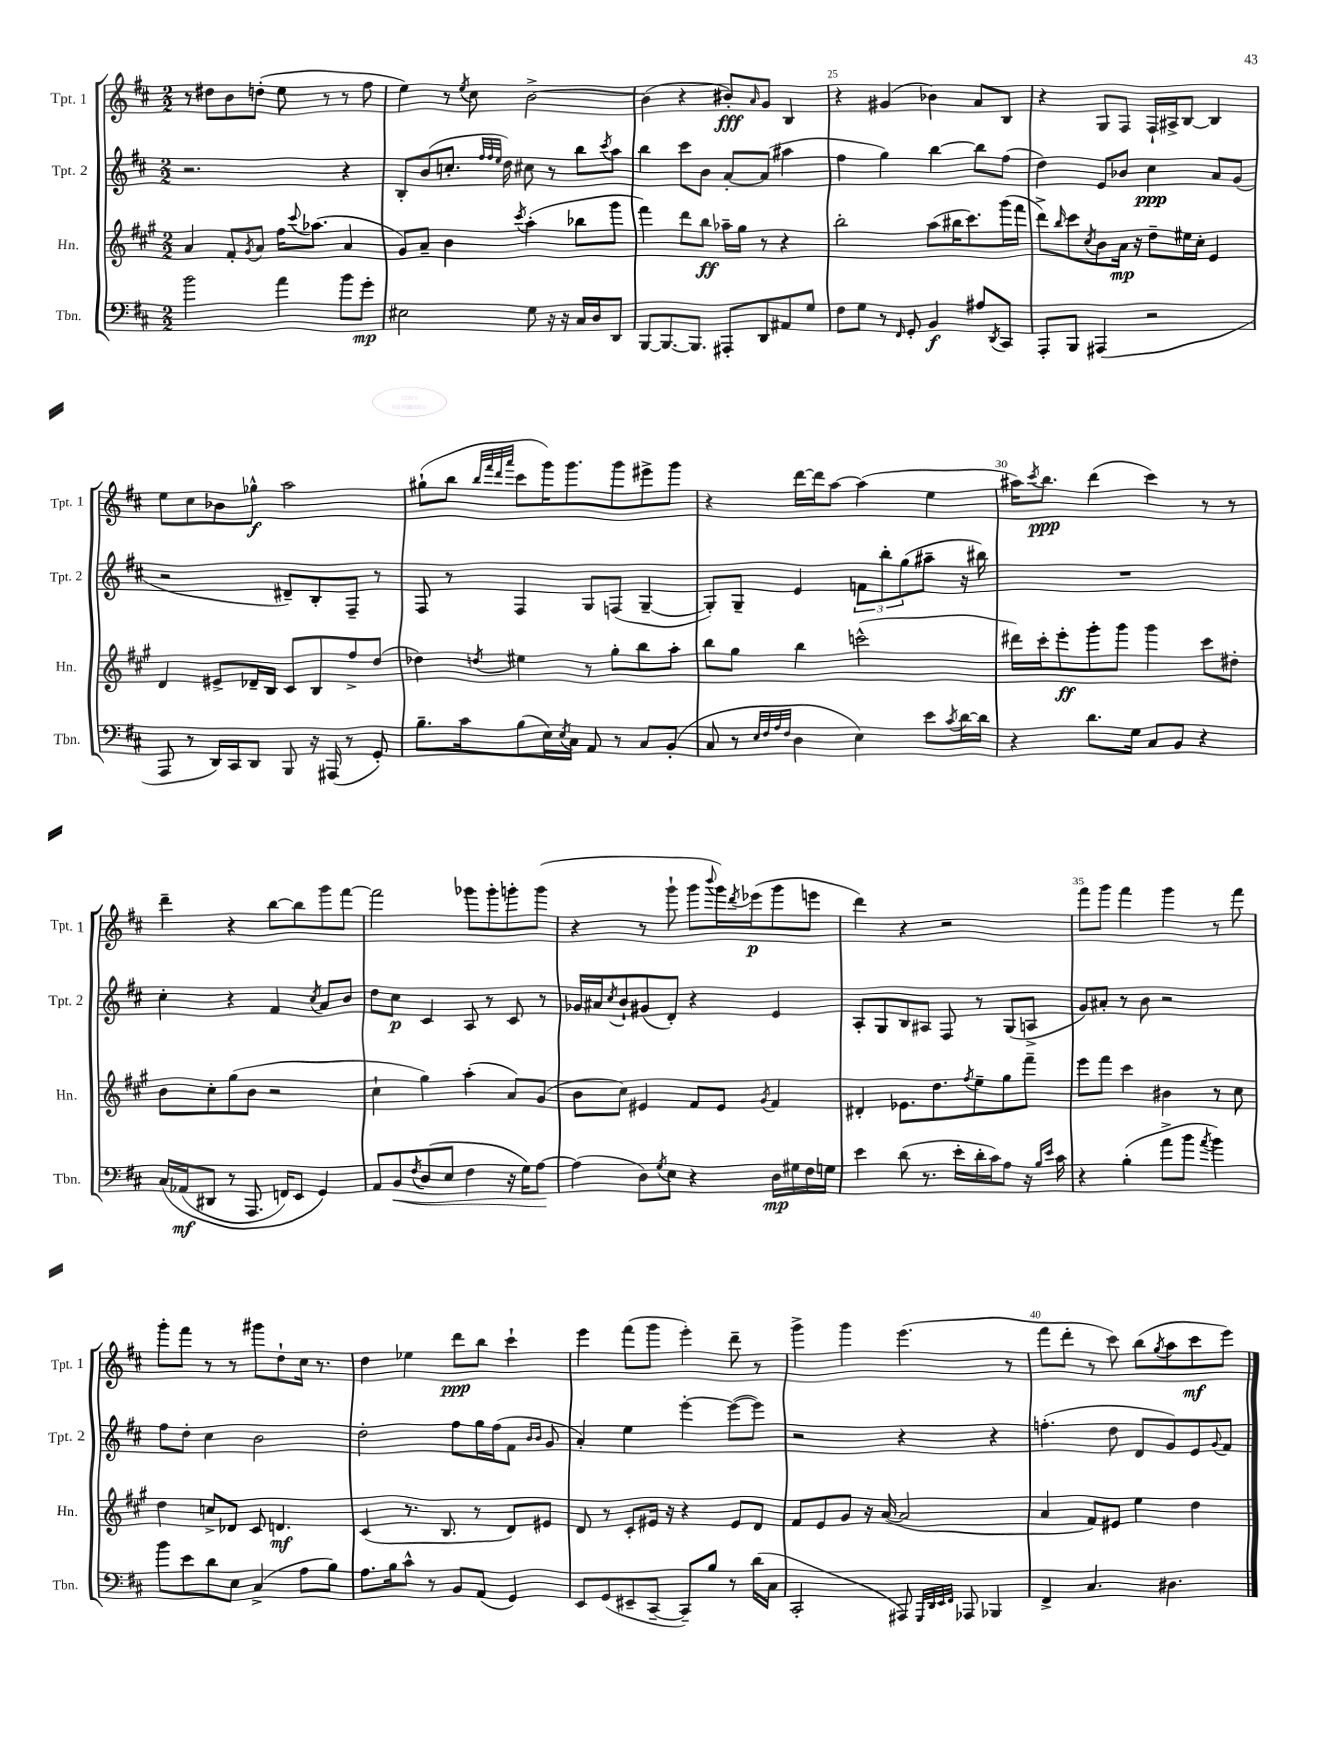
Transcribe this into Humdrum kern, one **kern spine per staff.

**kern	**dynam	**kern	**dynam	**kern	**dynam	**kern	**dynam
*part4	*part4	*part3	*part3	*part2	*part2	*part1	*part1
*staff4	*staff4	*staff3	*staff3	*staff2	*staff2	*staff1	*staff1
*I"Tbn.	*	*I"Hn.	*	*I"Tpt. 2	*	*I"Tpt. 1	*
*I'Tbn.	*	*I'Hn.	*	*I'Tpt. 2	*	*I'Tpt. 1	*
*clefF4	*	*clefG2	*	*clefG2	*	*clefG2	*
*k[f#c#]	*	*k[f#c#g#]	*	*k[f#c#]	*	*k[f#c#]	*
*M2/2	*	*M2/2	*	*M2/2	*	*M2/2	*
=22	=22	=22	=22	=22	=22	=22	=22
2b\	.	4a/	.	2.r	.	8r	.
.	.	.	.	.	.	8dd#X\L	.
.	.	8f#'/L	.	.	.	8b\	.
.	.	8qg#/	.	.	.	.	.
.	.	8a/J	.	.	.	(8ddn'\J	.
4a\	.	16ff#\KL	.	.	.	8ee\	.
.	.	8qqccc#/	.	.	.	.	.
.	.	(8.aa-X\J	.	.	.	.	.
.	.	.	.	.	.	8r	.
8b\L	.	4a/	.	4r	.	8r	.
8g'\J	mp	.	.	.	.	8ff#\	.
=23	=23	=23	=23	=23	=23	=23	=23
2E#X\	.	8g#/L)	.	8B'/L	.	4ee\)	.
.	.	8a~/J	.	(8b/	.	.	.
.	.	4b\	.	8.ccn'/J	.	8r	.
.	.	.	.	.	.	8qee/	.
.	.	.	.	.	.	8cc#\	.
.	.	.	.	32qqff#/LLL	.	.	.
.	.	.	.	32qqff#/	.	.	.
.	.	.	.	32qqee/JJJ	.	.	.
.	.	.	.	16dd\)	.	.	.
.	.	8qccc#/	.	.	.	.	.
8G\	.	(4aa'\	.	8cc#X\	.	[2b^\	.
16r	.	.	.	8r	.	.	.
16r	.	.	.	.	.	.	.
16C#/LL	.	8bb-X\L	.	8bb\L	.	.	.
16D/J	.	.	.	.	.	.	.
.	.	.	.	8qccc#/	.	.	.
8DD/J	.	8ggg#\J	.	8aa\J	.	.	.
=24	=24	=24	=24	=24	=24	=24	=24
[8BBB/L	.	4fff#\)	.	4bb\	.	(4b\]	.
8.BBB/_	.	.	.	.	.	.	.
.	.	8ddd\L	.	8ccc#\L	.	4r	.
8.BBB/J]	.	.	.	.	.	.	.
.	.	8bb\J	ff	8b\J	.	.	.
8AAA#X'/L	.	16aa-X~\LL	.	[8a'/L	.	8b#X'/L)	fff
.	.	16gg#\JJ	.	.	.	.	.
.	.	.	.	.	.	16qqa/	.
8DD/	.	8r	.	(8a/J]	.	8g/J	.
8AA#X/	.	4r	.	4aa#X\	.	4B/	.
8G/J	.	.	.	.	.	.	.
=25	=25	=25	=25	=25	=25	=25	=25
8F#\L	.	2bb'\	.	4ff#\	.	4r	.
8G\J	.	.	.	.	.	.	.
8r	.	.	.	4gg\)	.	(4g#X/	.
16qqFF#/	.	.	.	.	.	.	.
8GG'/	.	.	.	.	.	.	.
4BB/	f	(8aa\L	.	[4bb\	.	4b-X\)	.
.	.	16bb#X\K	.	.	.	.	.
.	.	8.ccc#\)	.	.	.	.	.
8A#X/L	.	.	.	8bb\L]	.	8a/L	.
8qDD/	.	.	.	.	.	.	.
8CC#/J	.	(16ggg#\L	.	(8ff#\J	.	8B/J	.
.	.	16fff#\JJ	.	.	.	.	.
=26	=26	=26	=26	=26	=26	=26	=26
8AAA'/L	.	8ddd^\L)	.	4dd\)	.	4r	.
.	.	16qqbb/	.	.	.	.	.
8BBB/J	.	8ccc#\	.	.	.	.	.
.	.	8qcc#/	.	.	.	.	.
(4AAA#X/	.	8b\	.	8e/L	.	8G/L	.
.	.	16a\Jk	mp	8b-X/J	.	8F#/J	.
.	.	16r	.	.	.	.	.
2r	.	8dd~\L	.	4cc#\	ppp	16F#`/LL	.
.	.	.	.	.	.	16A#X^/J	.
.	.	16ee#X\L	.	.	.	[8B/J	.
.	.	16cc#'\JJ	.	.	.	.	.
.	.	4e/	.	8a/L	.	4B/]	.
.	.	.	.	(8g/J	.	.	.
!!LO:LB:g=z
=27	=27	=27	=27	=27	=27	=27	=27
8AAA/	.	4d/	.	2r	.	8ee\L	.
8r	.	.	.	.	.	8cc#\	.
16DD/LL)	.	8e#X^/L	.	.	.	8b-X\	.
16CC#/J	.	.	.	.	.	.	.
8DD/J	.	16d-X~/L	.	.	.	8gg-X^^\J	f
.	.	16B/JJ	.	.	.	.	.
8BBB/	.	8c#/L	.	8d#X~/L)	.	2aa\	.
16r	.	8B/	.	8B'/	.	.	.
(16AAA#X/	.	.	.	.	.	.	.
8r	.	8ff#^/	.	8F#~/J	.	.	.
8GG'/)	.	(8dd/J	.	8r	.	.	.
=28	=28	=28	=28	=28	=28	=28	=28
8.B~\L	.	4dd-X\)	.	8F#/	.	(8gg#X`\L	.
.	.	.	.	8r	.	8bb\J	.
16c#\k	.	.	.	.	.	.	.
.	.	.	.	.	.	32qqbb/LLL	.
.	.	.	.	.	.	32qqfff#/	.
.	.	.	.	.	.	32qqddd/	.
.	.	8qddn/	.	.	.	32qqaaa/JJJ	.
(8B\	.	4ee#X\	.	4F#/	.	8ccc#\L	.
16E\L)	.	.	.	.	.	16ggg\K)	.
8qE/	.	.	.	.	.	.	.
16C#\JJ	.	.	.	.	.	8.ggg\	.
8AA/	.	8r	.	8G/L	.	.	.
8r	.	8gg#'\L	.	(8Fn/J	.	8ggg\	.
8C#/L	.	8bb\	.	[4G~/	.	8eee#X^\	.
(8BB'/J	.	8aa'\J	.	.	.	8ggg\J	.
=29	=29	=29	=29	=29	=29	=29	=29
8C#/	.	8bb\L	.	8G'/L])	.	4r	.
8r	.	8gg#\J	.	8G~/J	.	.	.
32qqE/LLL	.	.	.	.	.	.	.
32qqF#/	.	.	.	.	.	.	.
32qqA/	.	.	.	.	.	.	.
32qqF#/JJJ	.	.	.	.	.	.	.
4D\	.	4bb\	.	4e/	.	[16ddd\LL	.
.	.	.	.	.	.	16ddd\J]	.
.	.	.	.	.	.	[8aa\J	.
4E\)	.	(2cccn^^\	.	12fn\L	.	(4aa\]	.
.	.	.	.	12bb'\	.	.	.
.	.	.	.	(12gg\	.	.	.
8e\L	.	.	.	8aa#X~\J	.	4ee\	.
8qc#/	.	.	.	.	.	.	.
[16d\L	.	.	.	16r	.	.	.
16d\JJ]	.	.	.	16bb#X\)	.	.	.
=30	=30	=30	=30	=30	=30	=30	=30
4r	.	16ddd#X\LL)	.	1r	.	16aa#X\KL)	.
.	.	.	.	.	.	8qccc#/	.
.	.	16ccc#'\J	.	.	.	8.bb\J	ppp
.	.	8eee'\	ff	.	.	.	.
8.d\L	.	8ggg#'\	.	.	.	(4ddd\	.
.	.	8ggg#\J	.	.	.	.	.
16G\Jk	.	.	.	.	.	.	.
8C#/L	.	4ggg#\	.	.	.	4ccc#\)	.
8BB/J	.	.	.	.	.	.	.
4r	.	8ccc#\L	.	.	.	8r	.
.	.	8dd#X'\J	.	.	.	8r	.
!!LO:LB:g=z
=31	=31	=31	=31	=31	=31	=31	=31
(16C#/LL	.	8b\L	.	4cc#'\	.	4ddd~\	.
(16AA-X/J	mf	.	.	.	.	.	.
8DD#X/J	.	8cc#'\	.	.	.	.	.
8r	.	(8gg#\	.	4r	.	4r	.
8.AAA/	.	8b\J	.	.	.	.	.
.	.	2r	.	4f#/	.	[8bb\L	.
16FFn/KL)	.	.	.	.	.	.	.
8EE/J	.	.	.	.	.	8bb\]	.
.	.	.	.	8qcc#/	.	.	.
4GG/)	.	.	.	8a/L	.	8ggg\	.
.	.	.	.	8b/J	.	[8fff#\J	.
=32	=32	=32	=32	=32	=32	=32	=32
8AA/L	.	4cc#`\	.	8dd\L	.	2fff#\]	.
!	!LO:HP:b	!	!	!	!	!	!
8BB/	<	.	.	8cc#\J	p	.	.
8qF#/	.	.	.	.	.	.	.
(8D/	.	4gg#\)	.	4c#/	.	.	.
8E/J	.	.	.	.	.	.	.
4F#\	.	(4aa'\	.	8A/	.	8ggg-X\L	.
.	.	.	.	8r	.	8ggg-'\	.
16r	.	8a/L)	.	8c#/	.	8gggn'\	.
16G\KL)	.	.	.	.	.	.	.
[8A\J	.	(8g#/J	.	8r	.	(8ggg\J	.
.	[	.	.	.	.	.	.
=33	=33	=33	=33	=33	=33	=33	=33
(4A\]	.	8b\L	.	16g-X/LL	.	4r	.
.	.	.	.	16a#X/J	.	.	.
.	.	.	.	8qcc#/	.	.	.
.	.	8cc#\J)	.	8b`/	.	.	.
8D\L)	.	4e#X/	.	(8g#X/	.	8r	.
8qG/	.	.	.	.	.	.	.
8E\J	.	.	.	8d'/J)	.	8ggg`\	.
4r	.	8f#/L	.	4r	.	8ggg\L	.
.	.	.	.	.	.	8qqbbb/	.
.	.	8e#/J	.	.	.	16ggg\L)	.
.	.	.	.	.	.	8qddd/	.
.	.	.	.	.	.	(16eee-X\J	p
.	.	8qg#/	.	.	.	.	.
16D\LL	mp	4f#/	.	4e/	.	8ggg\	.
16G#X\	.	.	.	.	.	.	.
16F#\	.	.	.	.	.	8eeen\J	.
16Gn\JJ	.	.	.	.	.	.	.
=34	=34	=34	=34	=34	=34	=34	=34
4e\	.	4d#X'/	.	8A'/L	.	4ddd\)	.
.	.	.	.	8G/	.	.	.
(8d\	.	8.e-X\L	.	8B/	.	4r	.
8.r	.	.	.	8A#X/J	.	.	.
.	.	8.dd\	.	.	.	.	.
.	.	.	.	8F#/	.	2r	.
16e'\LL	.	.	.	.	.	.	.
.	.	8qff#/	.	.	.	.	.
16d'\	.	8ee~\	.	8r	.	.	.
16c#\J)	.	.	.	.	.	.	.
8A\J	.	8gg#\	.	(8G/L	.	.	.
16r	.	8fff#~\J	.	8An^/J	.	.	.
16qqB/LL	.	.	.	.	.	.	.
16qqe/JJ	.	.	.	.	.	.	.
16c#\	.	.	.	.	.	.	.
=35	=35	=35	=35	=35	=35	=35	=35
4r	.	8eee\L	.	8g/L)	.	8fff#\L	.
.	.	8fff#\J	.	8a#X'/J	.	8ggg\J	.
(4B'\	.	4ccc#\	.	8r	.	4fff#\	.
.	.	.	.	8b\	.	.	.
8a^\L	.	4b#X\	.	2r	.	4ggg\	.
8b\J	.	.	.	.	.	.	.
8qa/	.	.	.	.	.	.	.
4b\)	.	8r	.	.	.	8r	.
.	.	8cc#\	.	.	.	8fff#\	.
!!LO:LB:g=z
=36	=36	=36	=36	=36	=36	=36	=36
8b\L	.	4dd\	.	8ff#\L	.	8ggg'\L	.
8e\	.	.	.	8dd'\J	.	8fff#\J	.
8d\	.	8ccn^/L	.	4cc#\	.	8r	.
8E\J	.	8d-X/J	.	.	.	8r	.
(4C#^/	.	8c#/	.	2b\	.	8ggg#X\L	.
.	.	4.dn/	mf	.	.	8dd`\	.
8A\L	.	.	.	.	.	16cc#\Jk	.
.	.	.	.	.	.	8.r	.
8B\J)	.	.	.	.	.	.	.
=37	=37	=37	=37	=37	=37	=37	=37
8.A\L	.	(4c#/	.	2dd'\	.	4dd\	.
16B\k	.	.	.	.	.	.	.
8c#^^\J	.	8.r	.	.	.	4ee-X\	.
8r	.	.	.	.	.	.	.
.	.	8.B/	.	.	.	.	.
8BB/L	.	.	.	8ff#\L	.	8ddd\L	ppp
(8AA/J	.	8r	.	16gg\L	.	8bb\J	.
.	.	.	.	(16ff#\J	.	.	.
4GG/)	.	8d/L)	.	8f#\J	.	4ccc#`\	.
.	.	.	.	16qqb/LL	.	.	.
.	.	.	.	16qqb/JJ	.	.	.
.	.	8e#X/J	.	8g/	.	.	.
=38	=38	=38	=38	=38	=38	=38	=38
8EE/L	.	8d/	.	4a'/)	.	4eee\	.
(8GG/	.	8r	.	.	.	.	.
8EE#X~/	.	8c#'/L	.	4ee\	.	(8fff#\L	.
[8CC#~/J	.	16e#X/Jk	.	.	.	8ggg\J	.
.	.	16r	.	.	.	.	.
8CC#~/L])	.	4r	.	[4eee'\	.	4eee'\)	.
8B/J	.	.	.	.	.	.	.
8r	.	8e#/L	.	(8eee\L_	.	8ddd~\	.
(16d\LL	.	8d/J	.	8eee\J])	.	8r	.
16C#\JJ	.	.	.	.	.	.	.
=39	=39	=39	=39	=39	=39	=39	=39
2CC#'/	.	8f#/L	.	2r	.	4ggg^\	.
.	.	8e/	.	.	.	.	.
.	.	8g#/J	.	.	.	4ggg\	.
.	.	16r	.	.	.	.	.
.	.	([16a/	.	.	.	.	.
8AAA#X/)	.	2a/]	.	4r	.	(4.eee\	.
32qqGGG/LLL	.	.	.	.	.	.	.
32qqDD/	.	.	.	.	.	.	.
32qqEE/	.	.	.	.	.	.	.
32qqFF#/JJJ	.	.	.	.	.	.	.
8AAA-X/	.	.	.	.	.	.	.
4BBB-X/	.	.	.	4r	.	.	.
.	.	.	.	.	.	8r	.
=40	=40	=40	=40	=40	=40	=40	=40
4FF#^/	.	4a/	.	(4.ffn'\	.	8fff#\L	.
.	.	.	.	.	.	8ddd'\J	.
4.C#/	.	8f#/L)	.	.	.	8r	.
.	.	8e#X/J	.	8dd\	.	8ccc#\)	.
.	.	4ee\	.	8d/L	.	(8bb\L	.
.	.	.	.	.	.	8qgg/	.
4.D#X\	.	.	.	8g/)	.	8aa\	.
.	.	4dd\	.	8e/	.	8ccc#\	mf
.	.	.	.	8qqg/	.	.	.
.	.	.	.	8f#/J	.	8eee\J)	.
==	==	==	==	==	==	==	==
*-	*-	*-	*-	*-	*-	*-	*-
